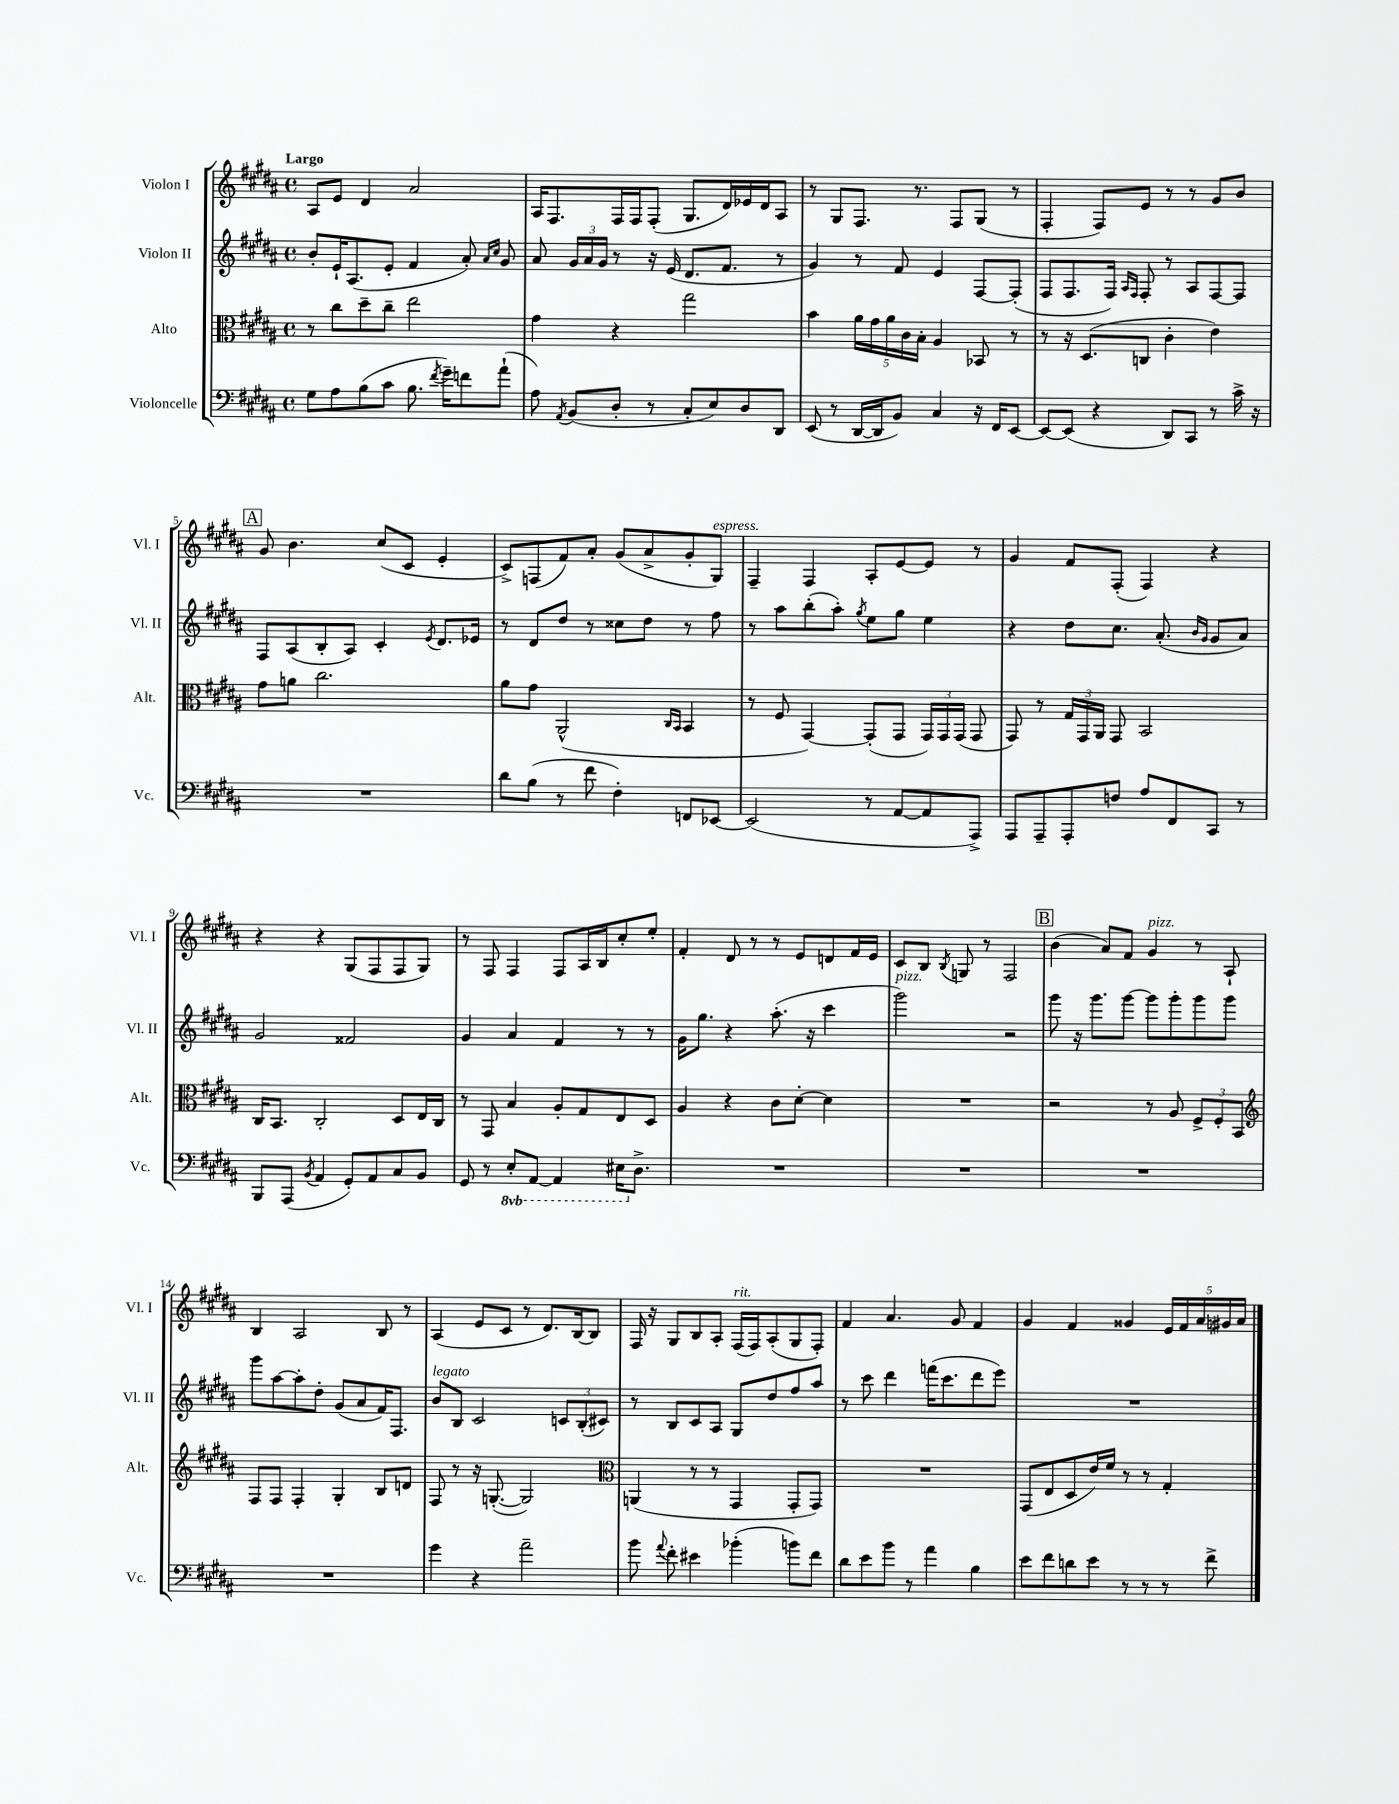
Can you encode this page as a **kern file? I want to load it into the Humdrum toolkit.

**kern	**kern	**kern	**kern
*part4	*part3	*part2	*part1
*staff4	*staff3	*staff2	*staff1
*I"Violoncelle	*I"Alto	*I"Violon II	*I"Violon I
*I'Vc.	*I'Alt.	*I'Vl. II	*I'Vl. I
*clefF4	*clefC3	*clefG2	*clefG2
*k[f#c#g#d#a#]	*k[f#c#g#d#a#]	*k[f#c#g#d#a#]	*k[f#c#g#d#a#]
*M4/4	*M4/4	*M4/4	*M4/4
*met(c)	*met(c)	*met(c)	*met(c)
=1	=1	=1	=1
!	!	!	!LO:TX:a:B:t=Largo
8G#\L	8r	8b'/L	8A#/L
8A#\	8cc#\L	16e`/K	8e/J
.	.	(8.A#/	.
(8B\	8dd#~\	.	4d#/
8c#\J	8cc#~\J	8e'/J	.
8.B\	2ee\	4f#/	2a#/
8qf#/	.	.	.
16g#~\KL)	.	.	.
8fn\	.	8a#'/)	.
.	.	16qqa#/LL	.
.	.	16qqcc#/JJ	.
(8a#`\J	.	8g#/	.
=2	=2	=2	=2
8A#\)	4g#\	8a#/	16A#/KL
.	.	.	8.F#/
8qAA#/	.	.	.
(8BB/L	.	24g#/LL	.
.	.	24a#/	.
.	.	24g#/JJ	.
8D#'/J	4r	8r	16F#/L
.	.	.	16F#/J
8r	.	16r	(8F#'/J
.	.	(16e/	.
8C#'/L	2gg#\	8.d#/L	8.G#/L
8E/)	.	.	.
.	.	8.f#/J	16d#/L)
8D#/	.	.	16e-X/
.	.	.	16d#/J
8DD#/J	.	8r	8A#/J
=3	=3	=3	=3
(8EE/	4b\	4g#/)	8r
8r	.	.	8G#/L
[16DD#/LL	20a#\LL	8r	8.F#/J
.	20g#\	.	.
16DD#/J]	.	.	.
.	20a#\	.	.
8BB/J)	.	8f#/	.
.	20c#\	.	.
.	.	.	8.r
.	20B'\JJ	.	.
4C#/	4A#/	4e/	.
.	.	.	8F#/L
16r	8BB-X/	[8F#/L	(8G#/J
16FF#/KL	.	.	.
[8EE/J	8r	(8F#'/J]	8r
=4	=4	=4	=4
8EE/L_	8r	8F#/L	4F#'/
(8EE/J]	16r	8.F#/	.
.	(8.D#/L	.	.
4r	.	.	8F#/L)
.	.	16F#/Jk)	.
.	.	16qqA#/LL	.
.	.	16qqF#/JJ	.
.	8Cn/J	8F#'/	8e/J
8DD#/L)	4c#'\	8r	8r
8CC#/J	.	8A#/L	8r
8r	4e\)	[8F#/	8g#/L
16c#^\	.	8F#/J]	8b/J
16r	.	.	.
!!LO:LB:g=z
!!LO:REH:place=s1:t=A
=5	=5	=5	=5
1r	8g#\L	8F#/L	8g#/
.	8an\J	(8A#/	4.b\
.	2.cc#\	8B'/	.
.	.	8A#/J)	.
.	.	4c#'/	(8cc#/L
.	.	.	8c#/J
.	.	8qe/	.
.	.	8.d#/L	4e'/
.	.	16e-X/Jk	.
=6	=6	=6	=6
8d#\L	8a#\L	8r	8c#^/L)
(8B\J	8g#\J	8d#/L	(8Fn/
8r	(2AA#^^/	8dd#/J	8f#/)
8f#\	.	8r	8a#'/J
4F#'\)	.	8cc##X\L	(8g#/L
.	.	8dd#\J	8a#^/
.	16qqC#/LL	.	.
.	16qqBB/JJ	.	.
8FFn/L	4BB/	8r	8g#'/
!	!	!	!LO:TX:a:i:t=espress.
[8EE-X/J	.	8ff#\	8G#/J)
=7	=7	=7	=7
(2EE-/]	8r	8r	4F#~/
.	8F#/	8aa#\L	.
.	[4GG#/)	(8bb'\	4F#/
.	.	8aa#'\J)	.
.	.	8qgg#/	.
8r	(8GG#'/L]	8ee\L	8A#'/L
[8AA#/L	8GG#/J	8gg#\J	[8e/
8AA#/]	24GG#/LL)	4ee\	8e/J]
.	24GG#/	.	.
.	(24GG#/JJ	.	.
8AAA#^/J)	8GG#/	.	8r
=8	=8	=8	=8
8AAA#/L	8GG#/)	4r	4g#/
8AAA#~/	8r	.	.
8AAA#'/	24G#/LL	8dd#\L	8f#/L
.	24GG#/	.	.
.	24AA#/JJ	.	.
8Fn/J	8GG#/	8.cc#\J	(8F#'/J
8A#/L	2BB/	.	4F#/)
.	.	(8.a#'/	.
8FF#/	.	.	.
.	.	16qqb/LL	.
.	.	16qqg#/JJ	.
8CC#/J	.	8g#/L	4r
8r	.	8a#/J)	.
!!LO:LB:g=z
=9	=9	=9	=9
8BBB/L	16C#/KL	2g#/	4r
.	8.BB/J	.	.
(8AAA#/J	.	.	.
8qBB/	.	.	.
4AA#/	2C#'/	.	4r
8GG#'/L)	.	2f##X/	(8G#/L
8AA#/	.	.	8F#/
8C#/	8D#/L	.	8F#/
8BB/J	16E/L	.	8G#/J)
.	16C#/JJ	.	.
=10	=10	=10	=10
8GG#/	8r	4g#/	8r
8r	8GG#/	.	8F#/
*8ba	*	*	*
8EE'/L	4B/	4a#/	4F#/
[8AAA#/J	.	.	.
4AAA#/]	8A#'/L	4f#/	8F#/L
.	8G#/	.	16A#/L
.	.	.	16B/J
16EE#X\KL	8E/	8r	8cc#'/
*X8ba	*	*	*
8.D#^\J	.	.	.
.	8D#/J	8r	8ee'/J
=11	=11	=11	=11
1r	4A#/	16g#\KL	4f#'/
.	.	8.gg#\J	.
.	4r	4r	8d#/
.	.	.	8r
.	8c#\L	(8.aa#'\	8r
.	[8d#'\J	.	8e/L
.	.	16r	.
.	4d#\]	4ccc#\	8dn/
.	.	.	16f#/L
.	.	.	16e/JJ
=12	=12	=12	=12
!	!	!LO:TX:a:i:t=pizz.	!
1r	1r	2ggg#\)	8c#/L
.	.	.	8B/J
.	.	.	8qB/
.	.	.	8Gn/
.	.	.	8r
.	.	2r	2F#/
!!LO:REH:place=s1:t=B
=13	=13	=13	=13
1r	2r	8ggg#\	(4b\
.	.	16r	.
.	.	8.ggg#\L	.
.	.	.	8a#/L)
.	.	[8ggg#\J	8f#/J
!	!	!	!LO:TX:a:i:t=pizz.
.	8r	8ggg#\L]	4g#/
.	8A#/	8ggg#'\	.
.	12F#^/L	8ggg#\	8r
.	12F#'/	.	.
.	.	8ggg#\J	8A#`/
.	12BB/J	.	.
!!LO:LB:g=z
=14	=14	=14	=14
*	*clefG2	*	*
1r	8F#/L	8ggg#\L	4B/
.	8F#/J	[8aa#\	.
.	4F#'/	8aa#'\]	2A#/
.	.	8dd#'\J	.
.	4G#'/	(8g#/L	.
.	.	8a#/	.
.	8B/L	16f#/K)	8B/
.	.	8.F#/J	.
.	8dn/J	.	8r
=15	=15	=15	=15
!	!	!LO:TX:a:i:t=legato	!
4g#\	8F#/	8b/L	(4A#/
.	8r	8B/J	.
4r	16r	2c#/	8e/L
.	([8.Gn'/	.	.
.	.	.	8c#/J
2a#~\	2G/])	.	8r
.	.	.	8.d#/L)
.	.	12cn/L	.
.	.	.	[16B/k
.	.	(12B'/	.
.	.	.	8B/J]
.	.	12c#X/J)	.
=16	=16	=16	=16
*	*clefC3	*	*
8b\	(4AAn/	8r	16F#/
.	.	.	16r
8qqa#/	.	.	.
8f#'\	.	8B/L	8G#/L
4e#X\	8r	8c#/	8B/
.	8r	8A#/J	8A#'/J
!	!	!	!LO:TX:a:i:t=rit.
(4b-X'\	4GG#/	8G#/L	(16F#/LL
.	.	.	16F#/J)
.	.	8dd#/	(8A#'/
8bn\L)	8GG#'/L	8ff#/	8G#/
8f#\J	8GG#/J)	8aa#/J	8F#'/J)
=17	=17	=17	=17
8d#\L	1r	8r	4f#/
8e\	.	8ccc#\	.
8b\J	.	4ddd#\	4.a#/
8r	.	.	.
4a#\	.	(16fffn\KL	.
.	.	8.ccc#\	.
.	.	.	8g#/
4B\	.	8ddd#\	4f#/
.	.	8eee\J)	.
=18	=18	=18	=18
8e\L	(8GG#/L	1r	4g#/
8f#\	8E/	.	.
8dn\	8D#/	.	4f#/
8e\J	16e/L)	.	.
.	16f#/JJ	.	.
8r	8r	.	4g##X/
8r	8r	.	.
8r	4G#'/	.	20e/LL
.	.	.	20f#/
.	.	.	20a#/
8f#^\	.	.	.
.	.	.	20g#X/
.	.	.	20a#/JJ
==	==	==	==
*-	*-	*-	*-
